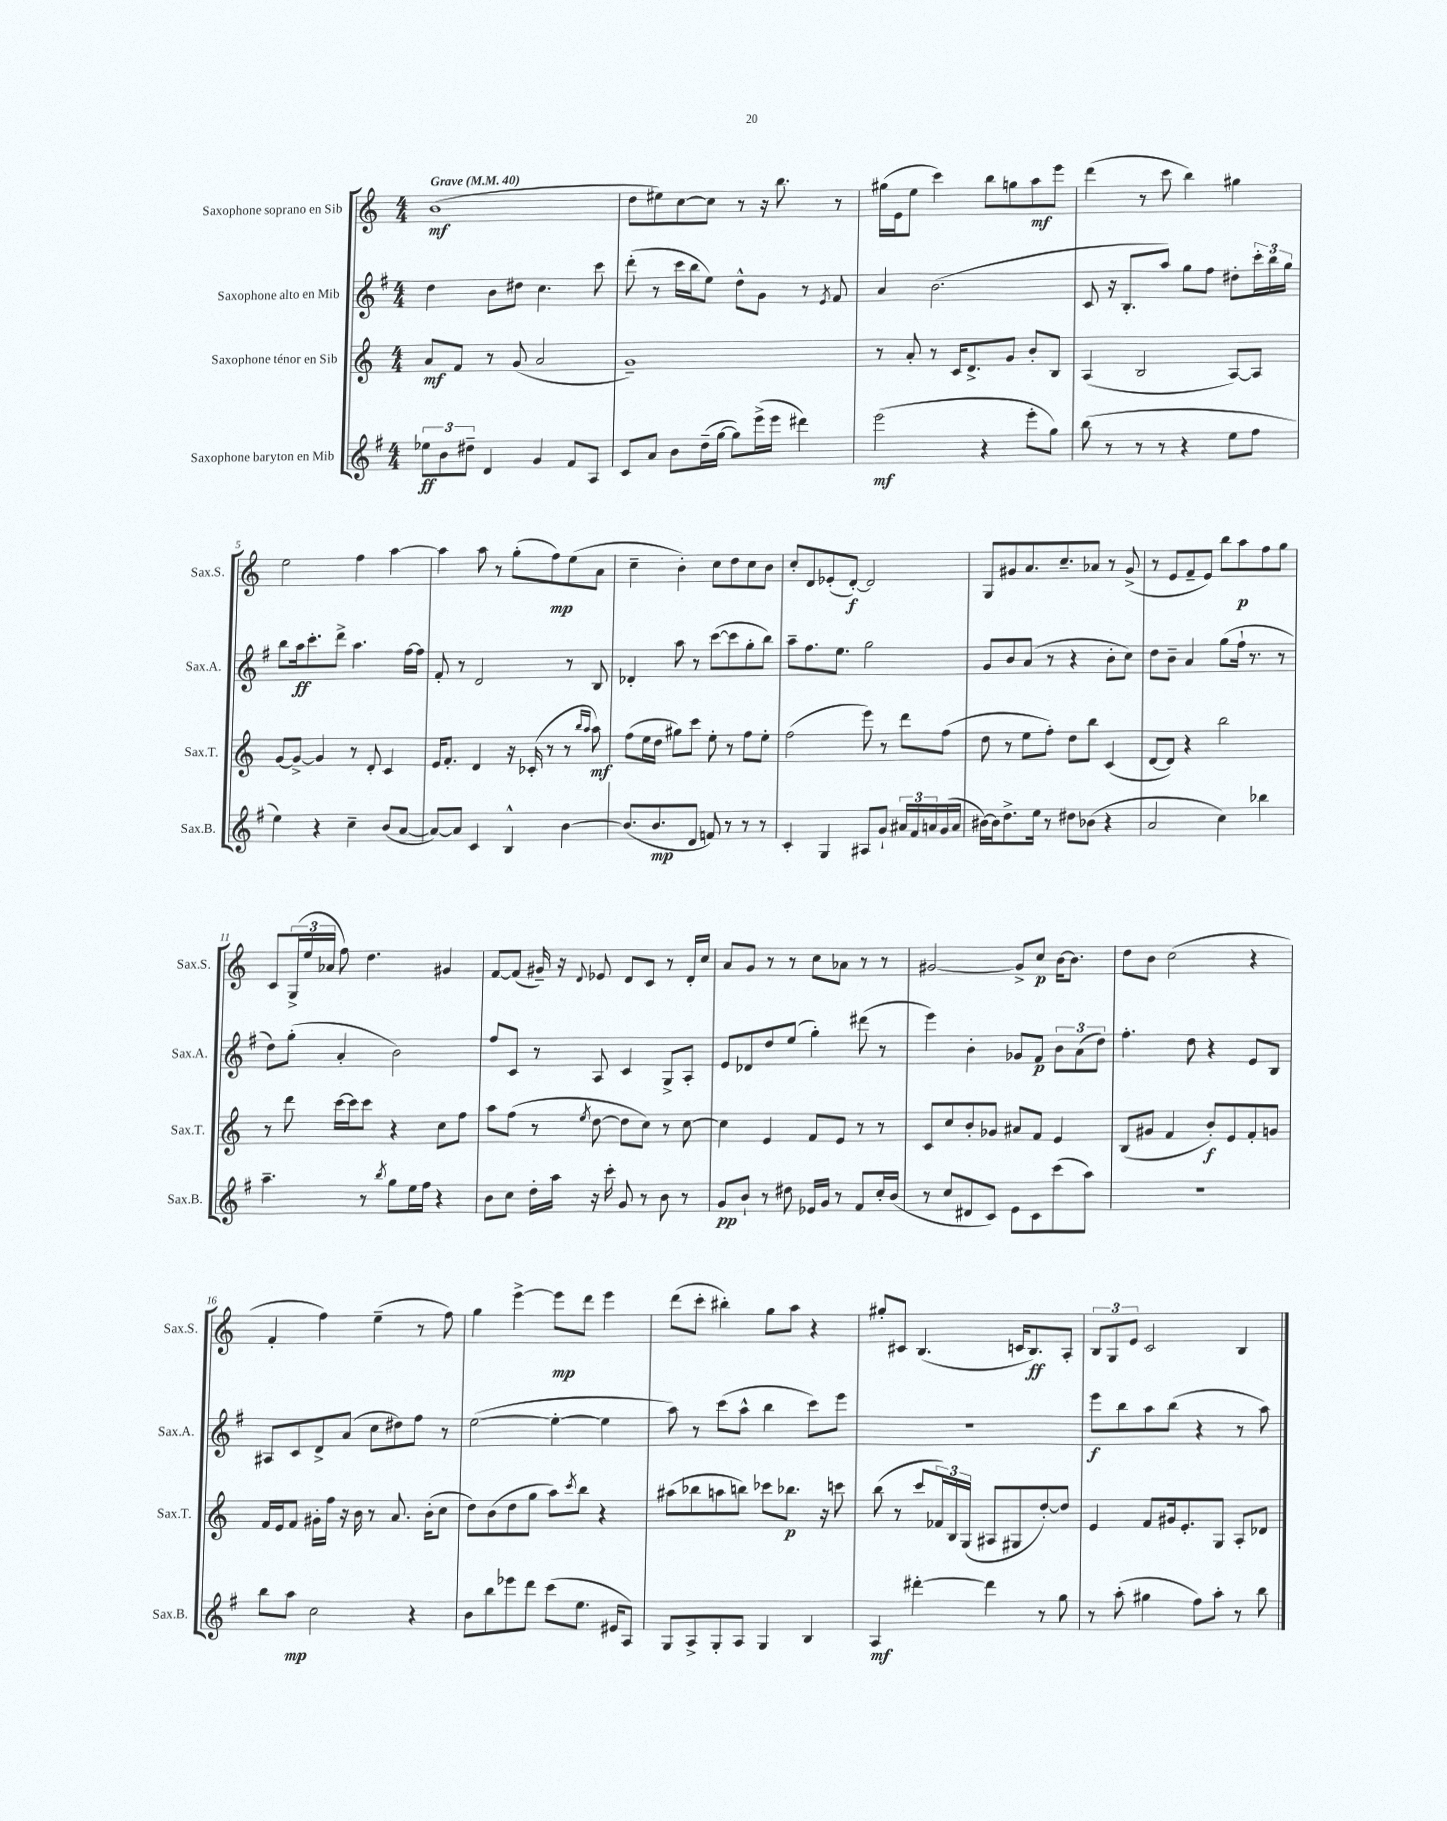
<<
\new StaffGroup <<
\new Staff = "s0" \with { instrumentName = "Saxophone soprano en Sib" shortInstrumentName = "Sax.S." } {
    \clef treble \key c \major \numericTimeSignature \time 4/4 \tempo "Grave" 4 = 40
    b'1\mf( |
    d''8 eis''8) c''8~ c''8 r8 r16 b''8. r8 |
    gis''16( e'16 e''8 c'''4) b''8 g''8 a''8\mf e'''8 |
    d'''4( r8 c'''8 b''4) gis''4 |
    e''2 f''4 a''4~ |
    a''4 a''8 r8 g''8-.( f''8\mp) e''8( a'8 |
    c''4-- b'4-.) c''8 d''8 c''8 b'8 |
    c''8-. d'8 ees'8-.( d'8~-.\f) d'2 |
    g8 gis'8 a'8. c''8.-- aes'8 r8 gis'8->( |
    r8 e'8 f'8-- e'8) b''8 a''8\p f''8 g''8 |
    c'8 \tuplet 3/2 { g16->( e''16 aes'16 } f''8) d''4. gis'4 |
    f'8~ f'8( gis'16--) r16 \appoggiatura { d'8 } ees'8 d'8 c'8 r8 d'16-. c''16 |
    a'8 g'8 r8 r8 c''8 aes'8 r8 r8 |
    gis'2~ gis'8-> c''8\p b'16~ b'8. |
    d''8 b'8 c''2( r4 |
    f'4-. f''4) e''4--( r8 f''8) |
    g''4 e'''4~-> e'''8\mp d'''8 e'''4 |
    d'''8( c'''8-. bis''4-.) g''8 a''8 r4 |
    gis''8-. cis'8 b4.( c'16 b8.\ff) a8-. |
    \tuplet 3/2 { b8 g8 e'8 } c'2 b4 \bar "|." |
}
\new Staff = "s1" \with { instrumentName = "Saxophone alto en Mib" shortInstrumentName = "Sax.A." } {
    \clef treble \key g \major \numericTimeSignature \time 4/4
    d''4 b'8 dis''8 c''4. c'''8 |
    d'''8-.( r8 c'''16 b''16 e''8) d''8-^ g'8 r8 \acciaccatura { e'8 } fis'8 |
    a'4 b'2.( |
    c'8 r16 b8.-. a''8) g''8 fis''8 dis''8-. \tuplet 3/2 { c'''16-. b''16 g''16 } |
    b''8 a''16\ff c'''8.-. d'''8-> a''4. fis''16~ fis''16 |
    fis'8-. r8 d'2 r8 b8 |
    des'4-. a''8 r8 c'''8~( c'''8 g''8-. b''8) |
    a''8-- fis''8. e''8. g''2 |
    g'8 b'8 a'8( r8 r4 b'8-. c''8) |
    d''8 b'8-- a'4 g''8( fis''16-! r8. r8 |
    d''8) g''8-.( a'4-. b'2) |
    fis''8 c'8 r8 a8 c'4 g8-> a8-. |
    e'8 des'8 d''8 e''8( g''4-.) dis'''8( r8 |
    e'''4) b'4-. ges'8 fis'8\p \tuplet 3/2 { b'8 a'8( d''8) } |
    fis''4.-. d''8 r4 e'8 b8 |
    ais8 c'8 d'8-> a'8( c''8 dis''8) fis''8 r8 |
    e''2~( e''4~-. e''4 |
    a''8) r8 c'''8( a''8-^ b''4 c'''8) e'''8 |
    R1 |
    e'''8\f b''8 a''8 b''8( r4 r8 a''8) \bar "|." |
}
\new Staff = "s2" \with { instrumentName = "Saxophone ténor en Sib" shortInstrumentName = "Sax.T." } {
    \clef treble \key c \major \numericTimeSignature \time 4/4
    a'8\mf f'8 r8 g'8( a'2 |
    g'1--) |
    r8 a'8-. r8 c'16 d'8.-> g'8 b'8-. b8 |
    a4( b2 a8~) a8 |
    g'8~ g'8~-> g'4 r8 d'8-. c'4 |
    e'16 f'8.-. d'4 r16 ces'16-.( r8 r8 \grace { b''16 a''16 } a''8\mf) |
    f''8( e''16 d''16 gis''8) c'''8 e''8-. r8 f''8 e''8-. |
    f''2( e'''8) r8 d'''8 f''8( |
    d''8 r8 e''8 f''8-.) d''8 b''8 c'4( |
    d'8~ d'8) r4 b''2 |
    r8 d'''8 c'''16~ c'''16 c'''8 r4 c''8 f''8 |
    a''8 f''8( r8 \acciaccatura { e''8 } d''8~ d''8 c''8) r8 c''8~ |
    c''4 e'4 f'8 e'8 r8 r8 |
    c'8 c''8 b'8-. ges'8 ais'8 f'8 e'4 |
    b8( gis'8 f'4 b'8-.\f) e'8 f'8-. g'8 |
    f'16 e'16 f'8 gis'16-. f''16 r16 b'16 r8 a'8. b'16-.( c''8 |
    d''8) b'8( d''8 g''8 a''8) \acciaccatura { c'''8 } b''8 r4 |
    ais''8( bes''8 a''8 b''8) ces'''8 bes''8.\p r16 c'''8 |
    b''8( r8 c'''8 \tuplet 3/2 { fes'16) b16 g16( } ais8 gis8 d''8~-.) d''8 |
    e'4 f'8 gis'16 e'8.-. g8 a8-. des'8 \bar "|." |
}
\new Staff = "s3" \with { instrumentName = "Saxophone baryton en Mib" shortInstrumentName = "Sax.B." } {
    \clef treble \key g \major \numericTimeSignature \time 4/4
    \tuplet 3/2 { ees''8\ff b'8 dis''8-- } d'4 g'4 fis'8 a8 |
    c'8 a'8 b'8 d''16--( g''16~ g''8) e'''16->( e'''16 dis'''4) |
    e'''2\mf( r4 e'''8-. g''8) |
    b''8( r8 r8 r8 r4 e''8 fis''8 |
    e''4) r4 c''4-- b'8( a'8~ |
    a'8~) a'8 c'4 b4-^ b'4~ |
    b'8.( b'8.\mp d'8 f'8) r8 r8 r8 |
    c'4-. g4 ais8 g'8-! \tuplet 3/2 { ais'16 fis'16 a'16 } g'16( a'16 |
    bis'16~) bis'16 d''8.-> e''16 r8 dis''8 bes'8( r4 |
    a'2 c''4) bes''4 |
    a''4.-- r8 \acciaccatura { b''8 } g''8 e''16 fis''16 r4 |
    b'8 c''8 d''16-. a''16 r16 c'''16-. g'8 r8 b'8 r8 |
    g'8\pp b'8-! r8 dis''8 ees'16 g'16 r8 fis'8 c''16-. b'16( |
    r8 c''8 dis'8 c'8) e'8 c'8 c'''8( a''8) |
    r1 |
    b''8 a''8\mp c''2 r4 |
    b'8 b''8 ees'''8 d'''8 c'''8( e''8. eis'16 a8) |
    g8 a8-> g8-. a8 g4 b4 |
    a4\mf dis'''4~-. dis'''4 r8 g''8 |
    r8 a''8-.( gis''4 fis''8) a''8-. r8 b''8 \bar "|." |
}
>>
>>
